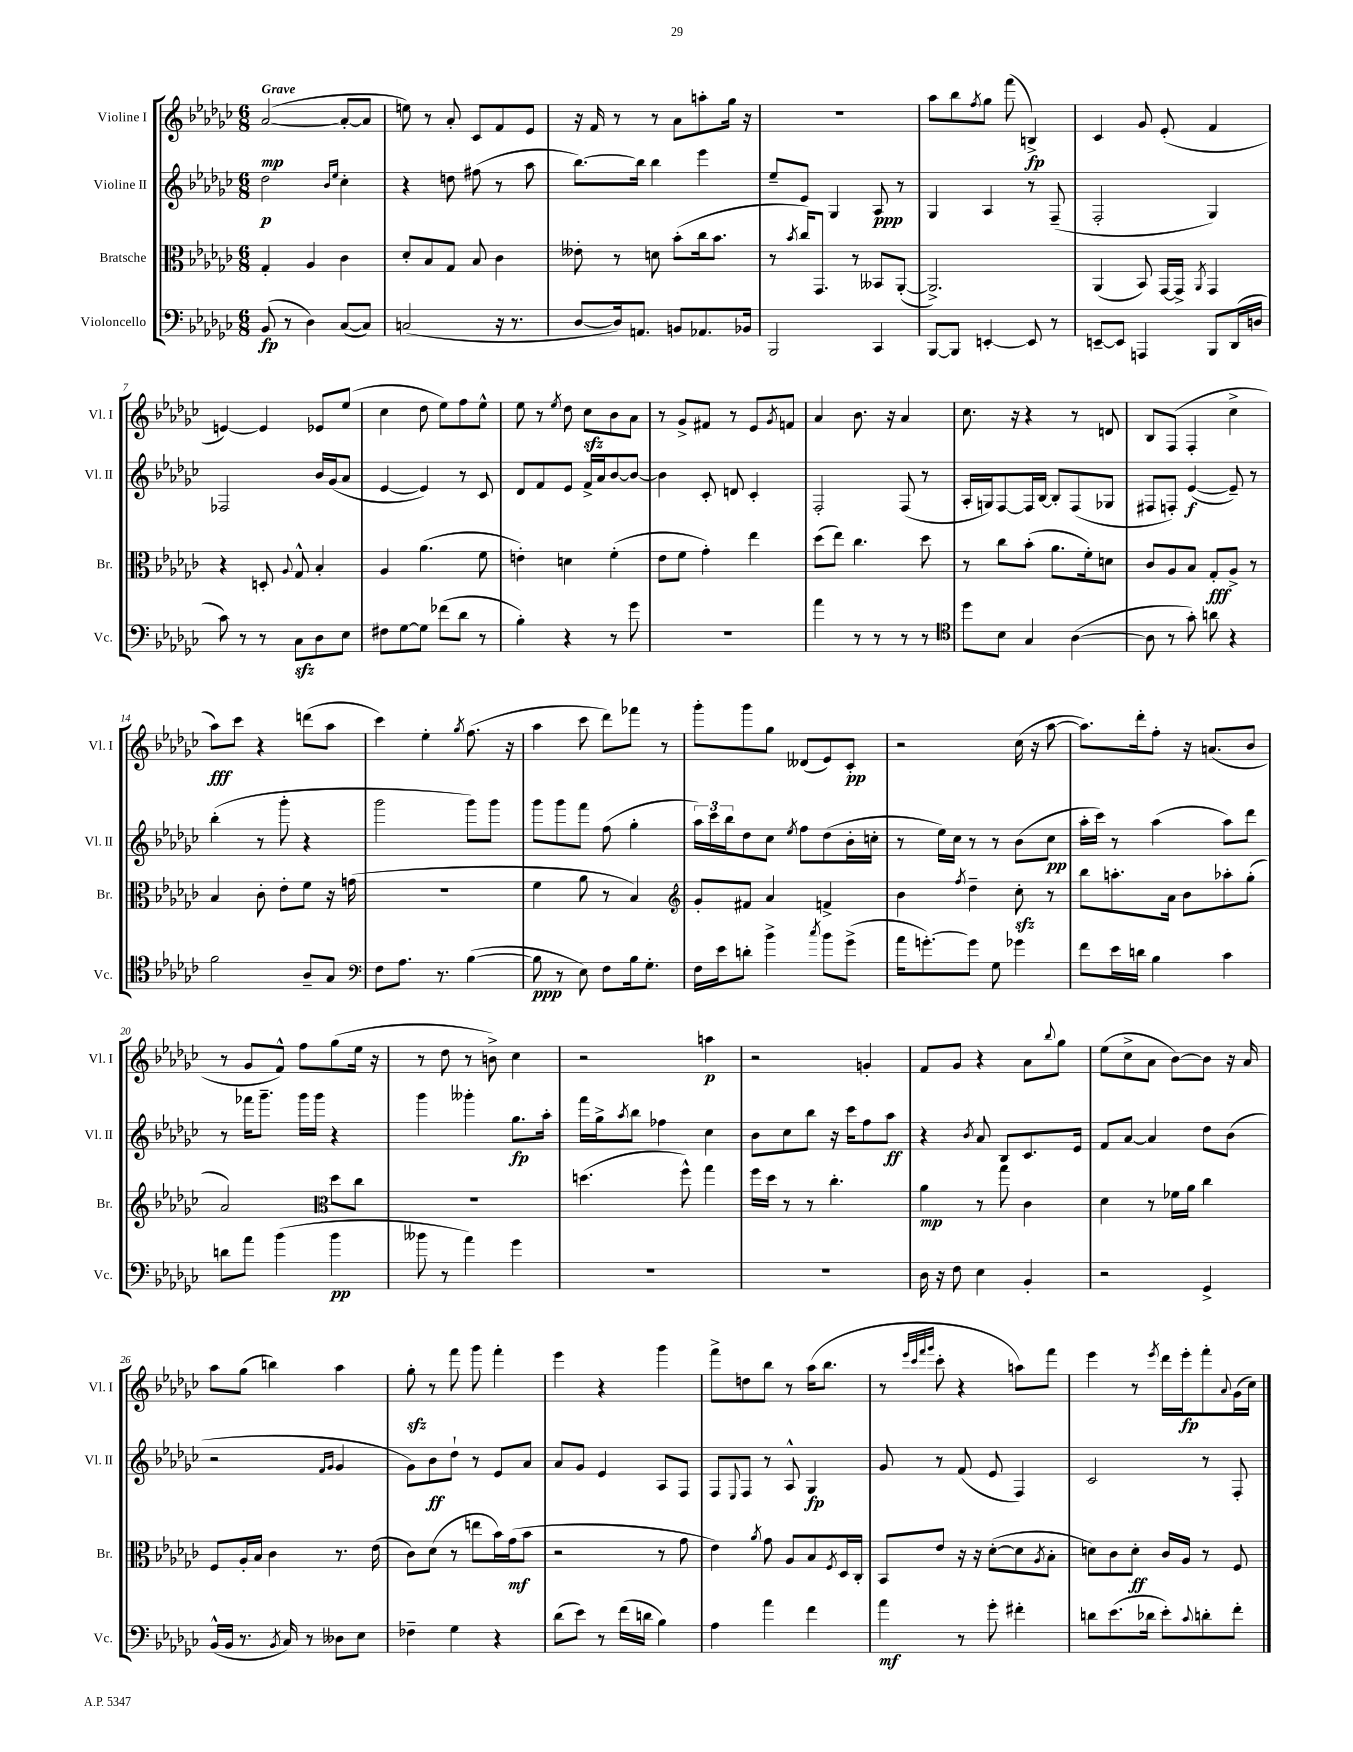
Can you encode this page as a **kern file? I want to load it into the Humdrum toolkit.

**kern	**dynam	**kern	**dynam	**kern	**dynam	**kern	**dynam
*part4	*part4	*part3	*part3	*part2	*part2	*part1	*part1
*staff4	*staff4	*staff3	*staff3	*staff2	*staff2	*staff1	*staff1
*I"Violoncello	*	*I"Bratsche	*	*I"Violine II	*	*I"Violine I	*
*I'Vc.	*	*I'Br.	*	*I'Vl. II	*	*I'Vl. I	*
*clefF4	*	*clefC3	*	*clefG2	*	*clefG2	*
*k[b-e-a-d-g-c-]	*	*k[b-e-a-d-g-c-]	*	*k[b-e-a-d-g-c-]	*	*k[b-e-a-d-g-c-]	*
*M6/8	*	*M6/8	*	*M6/8	*	*M6/8	*
=1	=1	=1	=1	=1	=1	=1	=1
!	!	!	!	!	!	!LO:TX:a:B:t=Grave	!
(8BB-/	fp	4G-'/	.	2dd-\	p	([2a-/	mp
8r	.	.	.	.	.	.	.
4D-\)	.	4A-/	.	.	.	.	.
.	.	.	.	16qqb-/LL	.	.	.
.	.	.	.	16qqee-/JJ	.	.	.
([8C-/L	.	4c-\	.	4cc-'\	.	8a-'/L_	.
8C-/J])	.	.	.	.	.	8a-/J]	.
=2	=2	=2	=2	=2	=2	=2	=2
(2Cn/	.	8d-'/L	.	4r	.	8een\)	.
.	.	8B-/	.	.	.	8r	.
.	.	8G-/J	.	8ddn\	.	8a-'/	.
.	.	8B-/	.	(8ff#X\	.	8c-/L	.
16r	.	4c-\	.	8r	.	8f/	.
8.r	.	.	.	.	.	.	.
.	.	.	.	8aa-\	.	8e-/J	.
=3	=3	=3	=3	=3	=3	=3	=3
[8D-/L	.	8e--X'\	.	[8.bb-\L)	.	16r	.
.	.	.	.	.	.	16f/	.
16D-/k])	.	8r	.	.	.	8r	.
8.AAn/J	.	.	.	16bb-\Jk]	.	.	.
.	.	8dn\	.	4bb-\	.	8r	.
8BBn/L	.	(8b-'\L	.	.	.	8a-\L	.
8.AA-X/	.	16cc-\k	.	4eee-\	.	8aan'\	.
.	.	8.b-\J	.	.	.	.	.
.	.	.	.	.	.	16gg-\Jk	.
16BB-X/Jk	.	.	.	.	.	16r	.
=4	=4	=4	=4	=4	=4	=4	=4
2BBB-/	.	8r	.	8ee-~/L	.	2.r	.
.	.	8qb-/	.	.	.	.	.
.	.	16cc-/KL)	.	8e-/J	.	.	.
.	.	8.GG-/J	.	.	.	.	.
.	.	.	.	4G-/	.	.	.
.	.	8r	.	.	.	.	.
4CC-/	.	8BB--X/L	.	8A-/	ppp	.	.
.	.	([8AA-'/J	.	8r	.	.	.
=5	=5	=5	=5	=5	=5	=5	=5
[8BBB-/L	.	2.AA-^/])	.	4G-/	.	8aa-\L	.
8BBB-/J]	.	.	.	.	.	8bb-\	.
.	.	.	.	.	.	8qff/	.
[4EEn'/	.	.	.	4A-/	.	8gg-\J	.
.	.	.	.	.	.	(8fff\	.
8EE/]	.	.	.	8r	.	4Bn^/)	fp
8r	.	.	.	(8F~/	.	.	.
=6	=6	=6	=6	=6	=6	=6	=6
[8EEn~/L	.	(4AA-/	.	2F'/	.	4c-/	.
8EE/J]	.	.	.	.	.	.	.
4AAAn/	.	8BB-/)	.	.	.	8g-/	.
.	.	[16GG-/LL	.	.	.	(8e-'/	.
.	.	16GG-^/JJ]	.	.	.	.	.
.	.	8qAA-/	.	.	.	.	.
8BBB-/L	.	4GG-/	.	4G-/)	.	4f/	.
(16DD-/L	.	.	.	.	.	.	.
16Dn/JJ	.	.	.	.	.	.	.
!!LO:LB:g=z
=7	=7	=7	=7	=7	=7	=7	=7
8c-\)	.	4r	.	2F-X/	.	[4en/)	.
8r	.	.	.	.	.	.	.
8r	.	8Dn'/	.	.	.	4e/]	.
.	.	8qqA-/	.	.	.	.	.
8C-zz\L	.	8G-^^/	.	.	.	.	.
8D-\	.	4B-'/	.	16b-/LL	.	8e-X/L	.
.	.	.	.	(16g-/J	.	.	.
8E-\J	.	.	.	8a-/J	.	(8ee-/J	.
=8	=8	=8	=8	=8	=8	=8	=8
8F#X\L	.	4A-/	.	[4e-/	.	4cc-\	.
[8G-\	.	.	.	.	.	.	.
8G-\J]	.	(4.a-\	.	4e-/])	.	8dd-\	.
(8f-X\L	.	.	.	.	.	8ee-\L)	.
8d-\J	.	.	.	8r	.	8ff\	.
8r	.	8f\	.	8c-/	.	8ee-^^\J	.
=9	=9	=9	=9	=9	=9	=9	=9
4B-'\)	.	4en'\)	.	8d-/L	.	8ee-\	.
.	.	.	.	8f/	.	8r	.
.	.	.	.	.	.	8qee-/	.
4r	.	4dn\	.	8e-/J	.	8dd-\	.
.	.	.	.	16f^/LL	.	8cc-zz\L	.
.	.	.	.	16a-/J	.	.	.
8r	.	(4f'\	.	[8b-/	.	8b-\	.
8g-\	.	.	.	8b-/J_	.	8a-\J	.
=10	=10	=10	=10	=10	=10	=10	=10
2.r	.	8e-\L	.	4b-\]	.	8r	.
.	.	8f\J	.	.	.	8g-^/L	.
.	.	4g-'\)	.	8c-'/	.	8f#X/J	.
.	.	.	.	8dn/	.	8r	.
.	.	4ee-\	.	4c-'/	.	8e-/L	.
.	.	.	.	.	.	8qg-/	.
.	.	.	.	.	.	8fn/J	.
=11	=11	=11	=11	=11	=11	=11	=11
4a-\	.	(8dd-\L	.	2F'/	.	4a-/	.
.	.	8ee-\J)	.	.	.	.	.
8r	.	4.cc-\	.	.	.	8.b-\	.
8r	.	.	.	.	.	.	.
.	.	.	.	.	.	16r	.
8r	.	.	.	(8F/	.	4a-/	.
8r	.	8dd-\	.	8r	.	.	.
=12	=12	=12	=12	=12	=12	=12	=12
*clefC4	*	*	*	*	*	*	*
8dd-\L	.	8r	.	16A-'/LL	.	8.cc-\	.
.	.	.	.	16Gn/J)	.	.	.
8B-\J	.	8cc-\L	.	[8F/	.	.	.
.	.	.	.	.	.	16r	.
4G-/	.	(8b-'\J	.	16F/L]	.	4r	.
.	.	.	.	[16B-/JJ	.	.	.
.	.	8.a-\L	.	8B-'/L]	.	.	.
([4A-\	.	.	.	(8F/	.	8r	.
.	.	16f'\k)	.	.	.	.	.
.	.	8dn\J	.	8G-X/J	.	8dn/	.
=13	=13	=13	=13	=13	=13	=13	=13
8A-\]	.	8c-/L	.	8F#X/L	.	8B-/L	.
8r	.	8A-/	.	8Fn'/J)	.	(8F/J	.
8g-'\)	.	8B-/J	.	([4e-/	f	4F'/	.
8an\	.	8G-'/L	fff	.	.	.	.
4r	.	8A-^/J	.	8e-~/])	.	4cc-^\	.
.	.	8r	.	8r	.	.	.
!!LO:LB:g=z
=14	=14	=14	=14	=14	=14	=14	=14
2f\	.	4B-/	.	(4bb-'\	.	8aa-\L)	fff
.	.	.	.	.	.	8ccc-\J	.
.	.	8c-'\	.	8r	.	4r	.
.	.	8e-'\L	.	8ggg-'\	.	.	.
8A-~/L	.	8f\J	.	4r	.	(8dddn\L	.
8G-/J	.	16r	.	.	.	8aa-\J	.
.	.	(16gn\	.	.	.	.	.
=15	=15	=15	=15	=15	=15	=15	=15
*clefF4	*	*	*	*	*	*	*
8F\L	.	2.r	.	2ggg-\	.	4ccc-\)	.
8.A-\J	.	.	.	.	.	.	.
.	.	.	.	.	.	4ee-'\	.
8.r	.	.	.	.	.	.	.
.	.	.	.	.	.	8qgg-/	.
([4B-\	.	.	.	8ggg-\L)	.	(8.ff\	.
.	.	.	.	8ggg-\J	.	.	.
.	.	.	.	.	.	16r	.
=16	=16	=16	=16	=16	=16	=16	=16
8B-\]	ppp	4f\	.	8ggg-\L	.	4aa-\	.
8r	.	.	.	8ggg-\	.	.	.
8E-\)	.	8a-\	.	8fff\J	.	8ccc-\	.
8F\L	.	8r	.	(8ff\	.	8ddd-\L)	.
16B-\k	.	4B-/)	.	4gg-'\	.	8fff-X\J	.
8.G-'\J	.	.	.	.	.	.	.
.	.	.	.	.	.	8r	.
=17	=17	=17	=17	=17	=17	=17	=17
*	*	*clefG2	*	*	*	*	*
16F\LL	.	8g-'/L	.	24aa-\LL)	.	8ggg-'\L	.
.	.	.	.	24ccc-\	.	.	.
16e-\J	.	.	.	.	.	.	.
.	.	.	.	24bb-\J	.	.	.
8dn'\J	.	8f#X/J	.	8dd-\	.	8ggg-\	.
4b-^\	.	4a-/	.	8cc-\J	.	8gg-\J	.
.	.	.	.	8qee-/	.	.	.
.	.	.	.	8ff\L	.	(8d--X/L	.
8qcc-/	.	.	.	.	.	.	.
8b-\L	.	4fn^/	.	(8dd-\	.	8e-/)	.
(8g-^\J	.	.	.	16b-'\L	.	8c-'/J	pp
.	.	.	.	16ccn'\JJ	.	.	.
=18	=18	=18	=18	=18	=18	=18	=18
16a-\KL	.	4b-\	.	8r	.	2r	.
[8.gn'\)	.	.	.	.	.	.	.
.	.	.	.	16ee-\LL)	.	.	.
.	.	.	.	16cc-\JJ	.	.	.
.	.	8qff/	.	.	.	.	.
8g\J]	.	4dd-~\	.	8r	.	.	.
8G-\	.	.	.	8r	.	.	.
4g-X\	.	8cc-zz'\	.	(8b-\L	.	(16cc-\	.
.	.	.	.	.	.	16r	.
.	.	8r	.	8cc-\J	pp	[8aa-\	.
=19	=19	=19	=19	=19	=19	=19	=19
8f\L	.	8bb-\L	.	16aa-'\LL	.	8.aa-\L])	.
.	.	.	.	16ccc-\JJ)	.	.	.
16e-\L	.	8.aan'\	.	8r	.	.	.
16dn\JJ	.	.	.	.	.	16ddd-'\k	.
4B-\	.	.	.	(4aa-\	.	8ff'\J	.
.	.	16a-\Jk	.	.	.	.	.
.	.	8b-\L	.	.	.	16r	.
.	.	.	.	.	.	(8.an/L	.
4c-\	.	8aa-X'\	.	8aa-\L)	.	.	.
.	.	(8gg-'\J	.	8ddd-\J	.	8b-/J	.
!!LO:LB:g=z
=20	=20	=20	=20	=20	=20	=20	=20
8dn\L	.	2a-/)	.	8r	.	8r	.
8a-\J	.	.	.	16fff-X\KL	.	8g-/L	.
.	.	.	.	8.ggg-~\J	.	.	.
(4b-\	.	.	.	.	.	8f^^/J)	.
.	.	.	.	16ggg-\LL	.	8ff\L	.
.	.	.	.	16ggg-\JJ	.	.	.
*	*	*clefC3	*	*	*	*	*
4b-\	pp	8dd-\L	.	4r	.	(8gg-\	.
.	.	8cc-\J	.	.	.	16ee-\Jk	.
.	.	.	.	.	.	16r	.
=21	=21	=21	=21	=21	=21	=21	=21
8b--X\	.	2.r	.	4ggg-\	.	8r	.
8r	.	.	.	.	.	8dd-\	.
4a-\)	.	.	.	4ggg--X'\	.	8r	.
.	.	.	.	.	.	8bn^\)	.
4g-\	.	.	.	8.gg-\L	fp	4cc-\	.
.	.	.	.	16aa-'\Jk	.	.	.
=22	=22	=22	=22	=22	=22	=22	=22
2.r	.	(4.ddn\	.	16fff\LL	.	2r	.
.	.	.	.	16gg-^\J	.	.	.
.	.	.	.	8qaa-/	.	.	.
.	.	.	.	8bb-\J	.	.	.
.	.	.	.	4ff-X\	.	.	.
.	.	8ff^^\)	.	.	.	.	.
.	.	4gg-\	.	4cc-\	.	4aan\	p
=23	=23	=23	=23	=23	=23	=23	=23
2.r	.	16ff\LL	.	8b-\L	.	2r	.
.	.	16dd-\JJ	.	.	.	.	.
.	.	8r	.	8cc-\	.	.	.
.	.	8r	.	8bb-\J	.	.	.
.	.	4.cc-'\	.	16r	.	.	.
.	.	.	.	16ccc-\KL	.	.	.
.	.	.	.	8ff\	.	4gn'/	.
.	.	.	.	8aa-\J	ff	.	.
=24	=24	=24	=24	=24	=24	=24	=24
16D-\	.	4a-\	mp	4r	.	8f/L	.
16r	.	.	.	.	.	.	.
8F\	.	.	.	.	.	8g-/J	.
.	.	.	.	8qb-/	.	.	.
4E-\	.	8r	.	8a-/	.	4r	.
.	.	8gg-\	.	8B-/L	.	.	.
4BB-'/	.	4c-\	.	8.c-/	.	8a-\L	.
.	.	.	.	.	.	8qqbb-/	.
.	.	.	.	.	.	8gg-\J	.
.	.	.	.	16e-/Jk	.	.	.
=25	=25	=25	=25	=25	=25	=25	=25
2r	.	4d-\	.	8f/L	.	(8ee-\L	.
.	.	.	.	[8a-/J	.	8cc-^\	.
.	.	8r	.	4a-/]	.	8a-\J	.
.	.	16f-X\LL	.	.	.	[8b-\L)	.
.	.	16a-\JJ	.	.	.	.	.
4GG-^/	.	4cc-\	.	8dd-\L	.	8b-\J]	.
.	.	.	.	(8b-\J	.	16r	.
.	.	.	.	.	.	16a-/	.
!!LO:LB:g=z
=26	=26	=26	=26	=26	=26	=26	=26
(16BB-^^/LL	.	8F/L	.	2r	.	8aa-\L	.
16BB-/JJ	.	.	.	.	.	.	.
8.r	.	16A-'/L	.	.	.	(8gg-\J	.
.	.	16B-/JJ	.	.	.	.	.
.	.	4c-\	.	.	.	4bbn\)	.
8qBB-/	.	.	.	.	.	.	.
16C-/)	.	.	.	.	.	.	.
8r	.	.	.	.	.	.	.
.	.	.	.	16qqf/LL	.	.	.
.	.	.	.	16qqg-/JJ	.	.	.
8D--X\L	.	8.r	.	4g-/	.	4aa-\	.
8E-\J	.	.	.	.	.	.	.
.	.	(16e-\	.	.	.	.	.
=27	=27	=27	=27	=27	=27	=27	=27
4F-X~\	.	8c-\L)	.	8g-\L)	.	8gg-zz'\	.
.	.	(8d-\J	.	8b-\	ff	8r	.
4G-\	.	8r	.	8dd-`\J	.	8fff\	.
.	.	8een\L	.	8r	.	8ggg-\	.
4r	.	16b-\L)	.	8e-/L	.	4fff'\	.
.	.	(16g-\J	mf	.	.	.	.
.	.	8b-\J	.	8a-/J	.	.	.
=28	=28	=28	=28	=28	=28	=28	=28
(8d-\L	.	2r	.	8a-/L	.	4eee-\	.
8e-\J)	.	.	.	8g-/J	.	.	.
8r	.	.	.	4e-/	.	4r	.
(16f\LL	.	.	.	.	.	.	.
16dn\JJ	.	.	.	.	.	.	.
4B-\)	.	8r	.	8A-/L	.	4ggg-\	.
.	.	8g-\	.	8F/J	.	.	.
=29	=29	=29	=29	=29	=29	=29	=29
4A-\	.	4e-\)	.	8F/L	.	8fff^\L	.
.	.	.	.	8qqE-/	.	.	.
.	.	.	.	8F/J	.	8ddn\	.
.	.	8qa-/	.	.	.	.	.
4a-\	.	8g-\	.	8r	.	8bb-\J	.
.	.	8A-/L	.	8A-^^/	.	8r	.
4f\	.	8B-/	.	4G-/	fp	(16aa-\KL	.
.	.	.	.	.	.	8.bb-\J	.
.	.	8qF/	.	.	.	.	.
.	.	16D-/L	.	.	.	.	.
.	.	16C-'/JJ	.	.	.	.	.
=30	=30	=30	=30	=30	=30	=30	=30
4a-\	mf	8BB-/L	.	8g-/	.	8r	.
.	.	.	.	.	.	32qqeee-/LLL	.
.	.	.	.	.	.	32qqccc-/	.
.	.	.	.	.	.	32qqfff/	.
.	.	.	.	.	.	32qqggg-/JJJ	.
.	.	8e-/J	.	8r	.	8ccc-'\	.
8r	.	16r	.	(8f/	.	4r	.
.	.	16r	.	.	.	.	.
8g-'\	.	([8d-'\L	.	8e-/	.	.	.
4f#X'\	.	8d-\]	.	4F/)	.	8aan\L)	.
.	.	8qA-/	.	.	.	.	.
.	.	8B-'\J	.	.	.	8fff\J	.
=31	=31	=31	=31	=31	=31	=31	=31
8dn\L	.	8dn\L)	.	2c-/	.	4eee-\	.
(8.e-\	.	8c-\	.	.	.	.	.
.	.	8d'\J	ff	.	.	8r	.
16d-X\Jk	.	.	.	.	.	.	.
.	.	.	.	.	.	8qeee-/	.
8e-'\L)	.	16c-/LL	.	.	.	16ddd-\LL	.
.	.	16A-/JJ	.	.	.	16eee-'\J	fp
8qqc-/	.	.	.	.	.	.	.
8dn'\	.	8r	.	8r	.	8fff'\	.
.	.	.	.	.	.	8qqa-/	.
8f'\J	.	8F/	.	8F'/	.	(16g-\L	.
.	.	.	.	.	.	16cc-\JJ)	.
==	==	==	==	==	==	==	==
*-	*-	*-	*-	*-	*-	*-	*-
